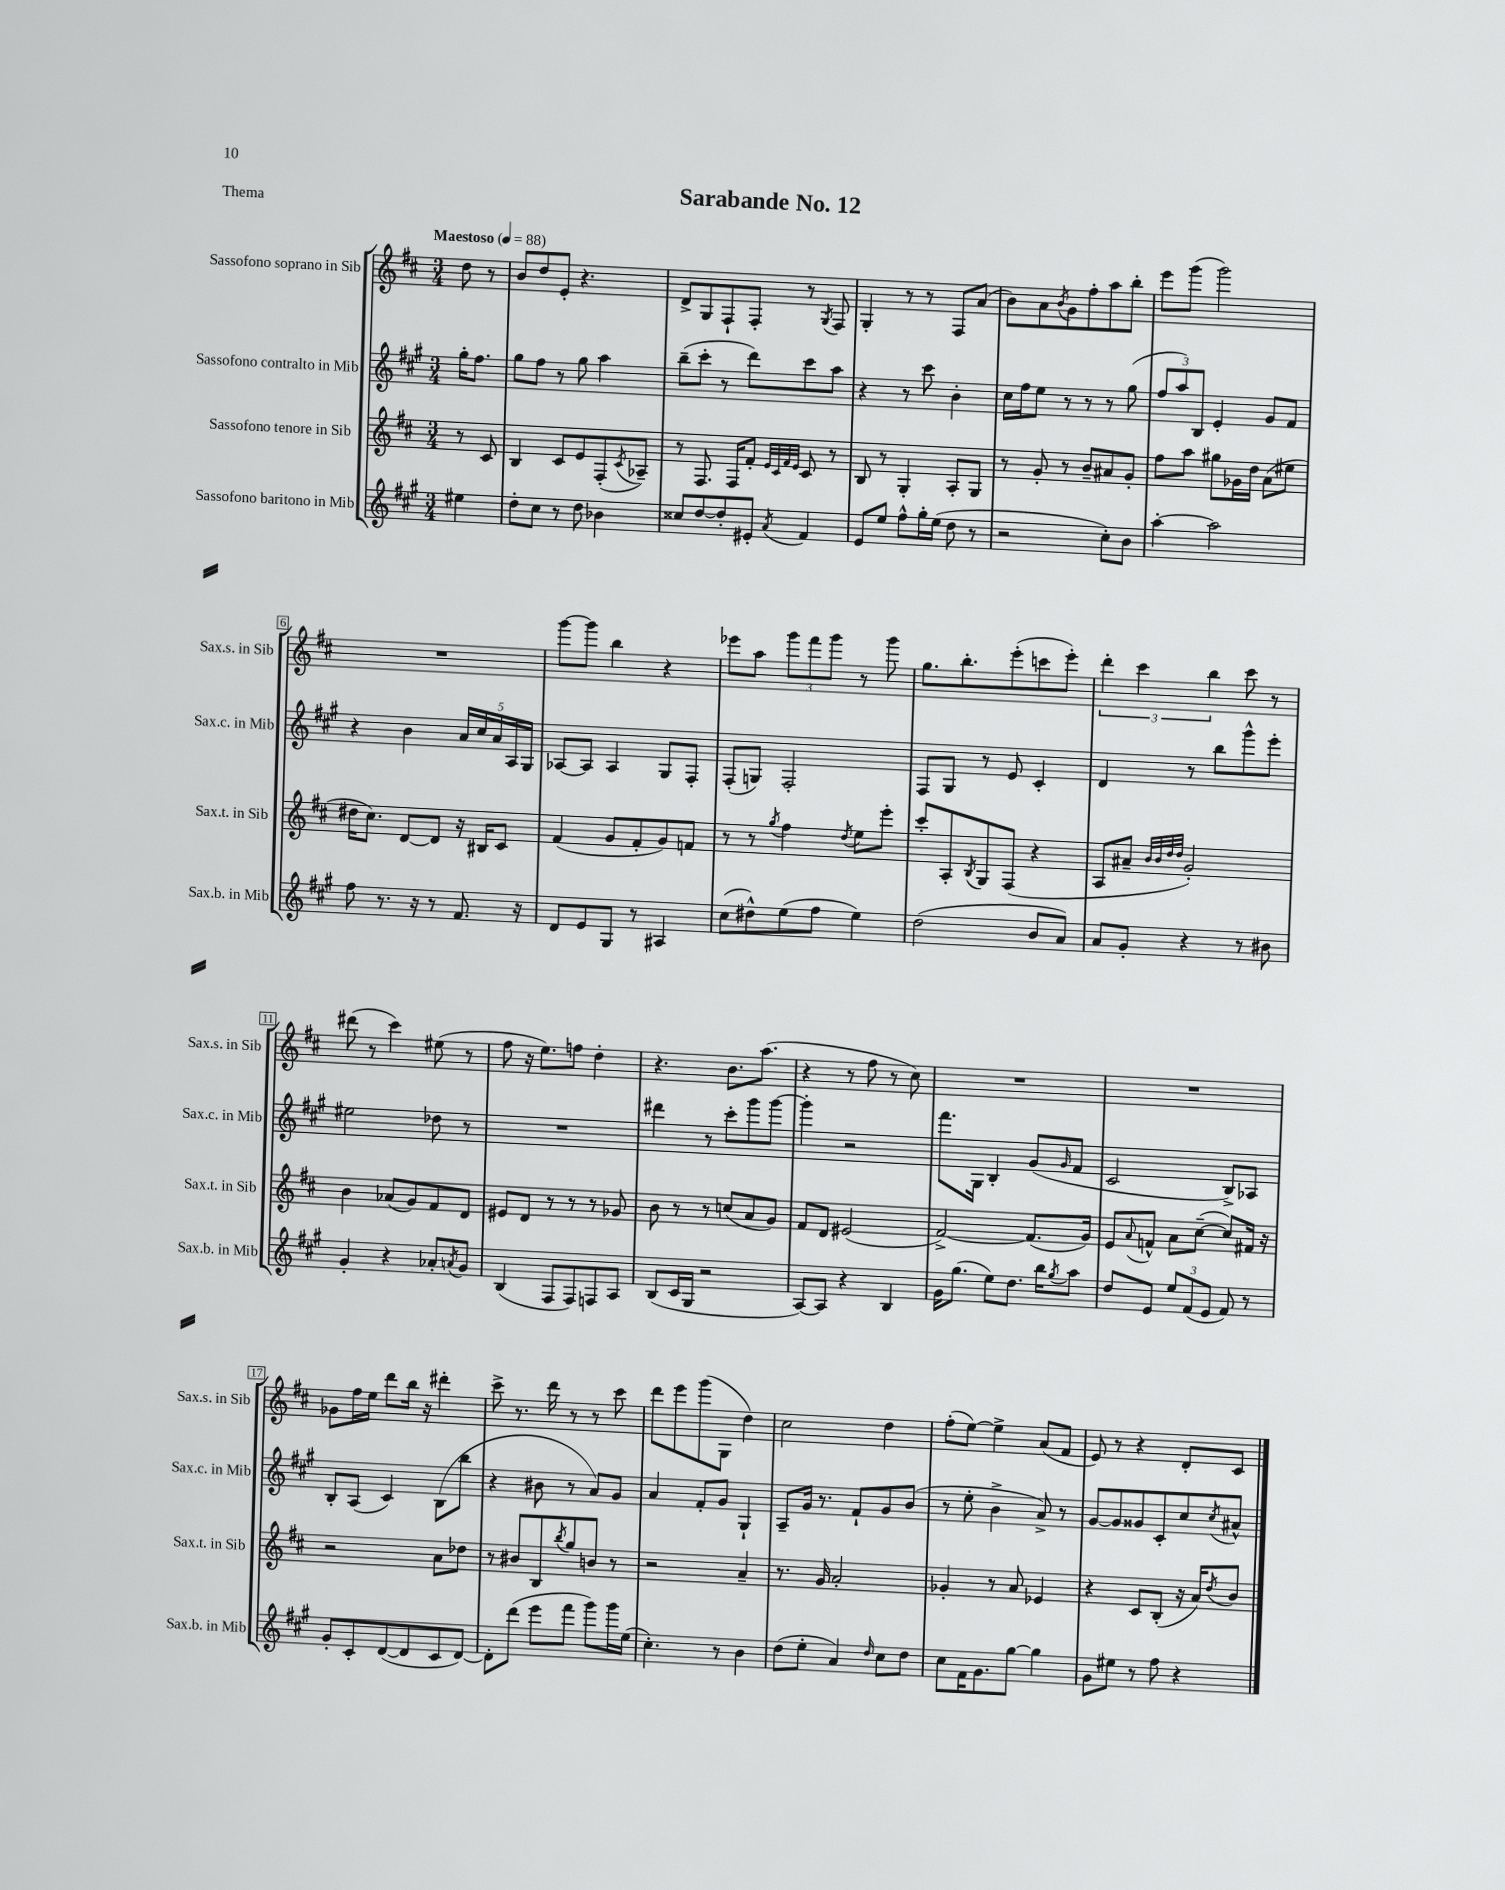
\header { title = "Sarabande No. 12" piece = "Thema" }
<<
\new StaffGroup <<
\new Staff = "s0" \with { instrumentName = "Sassofono soprano in Sib" shortInstrumentName = "Sax.s. in Sib" } {
    \clef treble \key d \major \numericTimeSignature \time 3/4 \partial 4 \tempo "Maestoso" 4 = 88
    d''8 r8 |
    b'8 d''8 e'8-. r4. |
    d'8-> g8 fis8-! fis8-. r8 \acciaccatura { g8 } fis8 |
    g4-. r8 r8 fis8 a'8( |
    b'8) a'8 \acciaccatura { b'8 } g'8 fis''8-. a''8 b''8-. |
    e'''8 g'''8( g'''2) |
    R2. |
    g'''8~ g'''8 b''4 r4 |
    ees'''8 a''8 \tuplet 3/2 { g'''8 fis'''8 g'''8 } r8 g'''8 |
    g''8. b''8.-. e'''8-.( c'''8 e'''8-.) |
    \tuplet 3/2 { d'''4-. cis'''4 b''4 } cis'''8 r8 |
    dis'''8( r8 cis'''4) eis''8( r8 |
    fis''8 r16 e''8.) f''8 d''4-. |
    r4. b'8. a''8.( |
    r4 r8 fis''8 r8 cis''8) |
    R2. |
    R2. |
    ges'8 fis''16 e''16 d'''8 b''16 r16 dis'''4-. |
    cis'''8-> r8. d'''16 r8 r8 cis'''8 |
    d'''8 e'''8 g'''8( g8 d''4) |
    cis''2 d''4 |
    fis''8-.( e''8~) e''4-> a'8( fis'8 |
    e'8) r8 r4 d'8-. cis'8 \bar "|." |
}
\new Staff = "s1" \with { instrumentName = "Sassofono contralto in Mib" shortInstrumentName = "Sax.c. in Mib" } {
    \clef treble \key a \major \numericTimeSignature \time 3/4 \partial 4
    gis''16-. fis''8. |
    gis''8 fis''8 r8 gis''8 a''4 |
    b''8--( cis'''8-. r8 d'''8) cis'''8 a''8 |
    r4 r8 cis'''8 b'4-. |
    cis''16 fis''16 e''8 r8 r8 r8 gis''8( |
    \tuplet 3/2 { fis''8 a''8) b8 } e'4-. gis'8 fis'8 |
    r4 b'4 \tuplet 5/4 { a'16 cis''16 a'16 a16 gis16 } |
    aes8~ aes8 aes4 gis8 fis8-. |
    fis8-.( g8) fis2-. |
    fis8 gis8 r8 e'8 cis'4-. |
    d'4 r8 b''8 gis'''8-^ e'''8-. |
    eis''2 des''8 r8 |
    R2. |
    dis'''4 r8 cis'''8-. gis'''8 gis'''8~ |
    gis'''4-. r2 |
    fis'''8. gis16 b4-. gis'8( \grace { gis'16 } fis'8 |
    cis'2 b8->) aes8 |
    b8-. a8( cis'4) b8( b''8 |
    r4 bis'8 r8 a'8) gis'8 |
    a'4 fis'8-. gis'8 gis4-! |
    a8-- gis'16 r8. fis'8-! gis'8 b'8( |
    r8 e''8-. b'4-> a'8->) r8 |
    gis'8~ gis'8 gisis'8 cis'8-. cis''8 \acciaccatura { cis''8 } ais'8-^ \bar "|." |
}
\new Staff = "s2" \with { instrumentName = "Sassofono tenore in Sib" shortInstrumentName = "Sax.t. in Sib" } {
    \clef treble \key d \major \numericTimeSignature \time 3/4 \partial 4
    r8 cis'8 |
    b4 cis'8 e'8 fis8-.( \acciaccatura { cis'8 } aes8--) |
    r8 fis8. fis16 fis'8-. \grace { e'32 cis'32 fis'32 e'32 } cis'8 r8 |
    b8 r8 g4-. a8-. g8 |
    r8 g'8-. r8 b'8-- ais'8 g'8-. |
    fis''8 a''8 gis''8 ges'16 d''16 a'8( eis''8 |
    dis''16 cis''8.) d'8~ d'8 r16 bis16 cis'8 |
    fis'4( g'8 fis'8-. g'8) f'8 |
    r8 r8 \acciaccatura { g''8 } fis''4 \acciaccatura { d''8 } e''8 e'''8-. |
    cis'''8-. a8-. \acciaccatura { b8 } g8 fis8( r4 |
    a8 ais'8-- \grace { b'32 b'32 d''32 d''32 } g'2-.) |
    b'4 aes'8( g'8) fis'8 d'8 |
    eis'8 d'8 r8 r8 r8 ges'8 |
    b'8 r8 r8 c''8( a'8 g'8) |
    fis'8 d'8 eis'2( |
    fis'2~->) fis'8.( g'16) |
    e'8 \appoggiatura { a'8 } f'8-^ a'8 cis''8~--( cis''8) fis'16 r16 |
    r2 a'8 des''8 |
    r8 bis'8 b8 \acciaccatura { b''8 } g''8 b'8 r8 |
    r2 a'4-- |
    r8. g'16 a'2-. |
    ges'4-. r8 a'8 ees'4 |
    r4 cis'8 b8-.( r16 a'16) \acciaccatura { d''8 } b'8 \bar "|." |
}
\new Staff = "s3" \with { instrumentName = "Sassofono baritono in Mib" shortInstrumentName = "Sax.b. in Mib" } {
    \clef treble \key a \major \numericTimeSignature \time 3/4 \partial 4
    eis''4 |
    d''8-. cis''8 r8 d''8 bes'4 |
    cisis''8 d''8~ d''8-. eis'8-. \acciaccatura { a'8 } fis'4 |
    e'8 e''8 fis''8-^ gis''16-. e''16( d''8 r8 |
    r2 cis''8-.) b'8 |
    a''4~-. a''2 |
    fis''8 r8. r16 r8 fis'8. r16 |
    d'8 e'8 gis8 r8 ais4 |
    cis''8( dis''8-^) e''8( fis''8 e''4) |
    d''2( b'8 a'8) |
    a'8 gis'8-. r4 r8 bis'8 |
    gis'4-. r4 aes'8-. \acciaccatura { a'8 } gis'8 |
    b4( fis8 fis8) f8 a8 |
    b8( cis'16 gis16 r2 |
    a8~) a8 r4 b4 |
    gis'16 gis''8.( e''8) d''8. b''16 \acciaccatura { gis''8 } a''8 |
    d''8 e'8 \tuplet 3/2 { e''8 fis'8( e'8 } fis'8) r8 |
    gis'8-. cis'8-. d'8~( d'8 cis'8 d'8~) |
    d'8-. d'''8( e'''8 fis'''8 gis'''8) gis'''16 e''16( |
    cis''4.-.) r8 b'4 |
    d''8( e''8-. a'4) \grace { d''16 } cis''8 d''8 |
    cis''8 fis'16 gis'8. gis''8~ gis''4 |
    gis'8 eis''8 r8 fis''8 r4 \bar "|." |
}
>>
>>
\layout { \context { \Score \override BarNumber.stencil = #(make-stencil-boxer 0.1 0.3 ly:text-interface::print) } }
